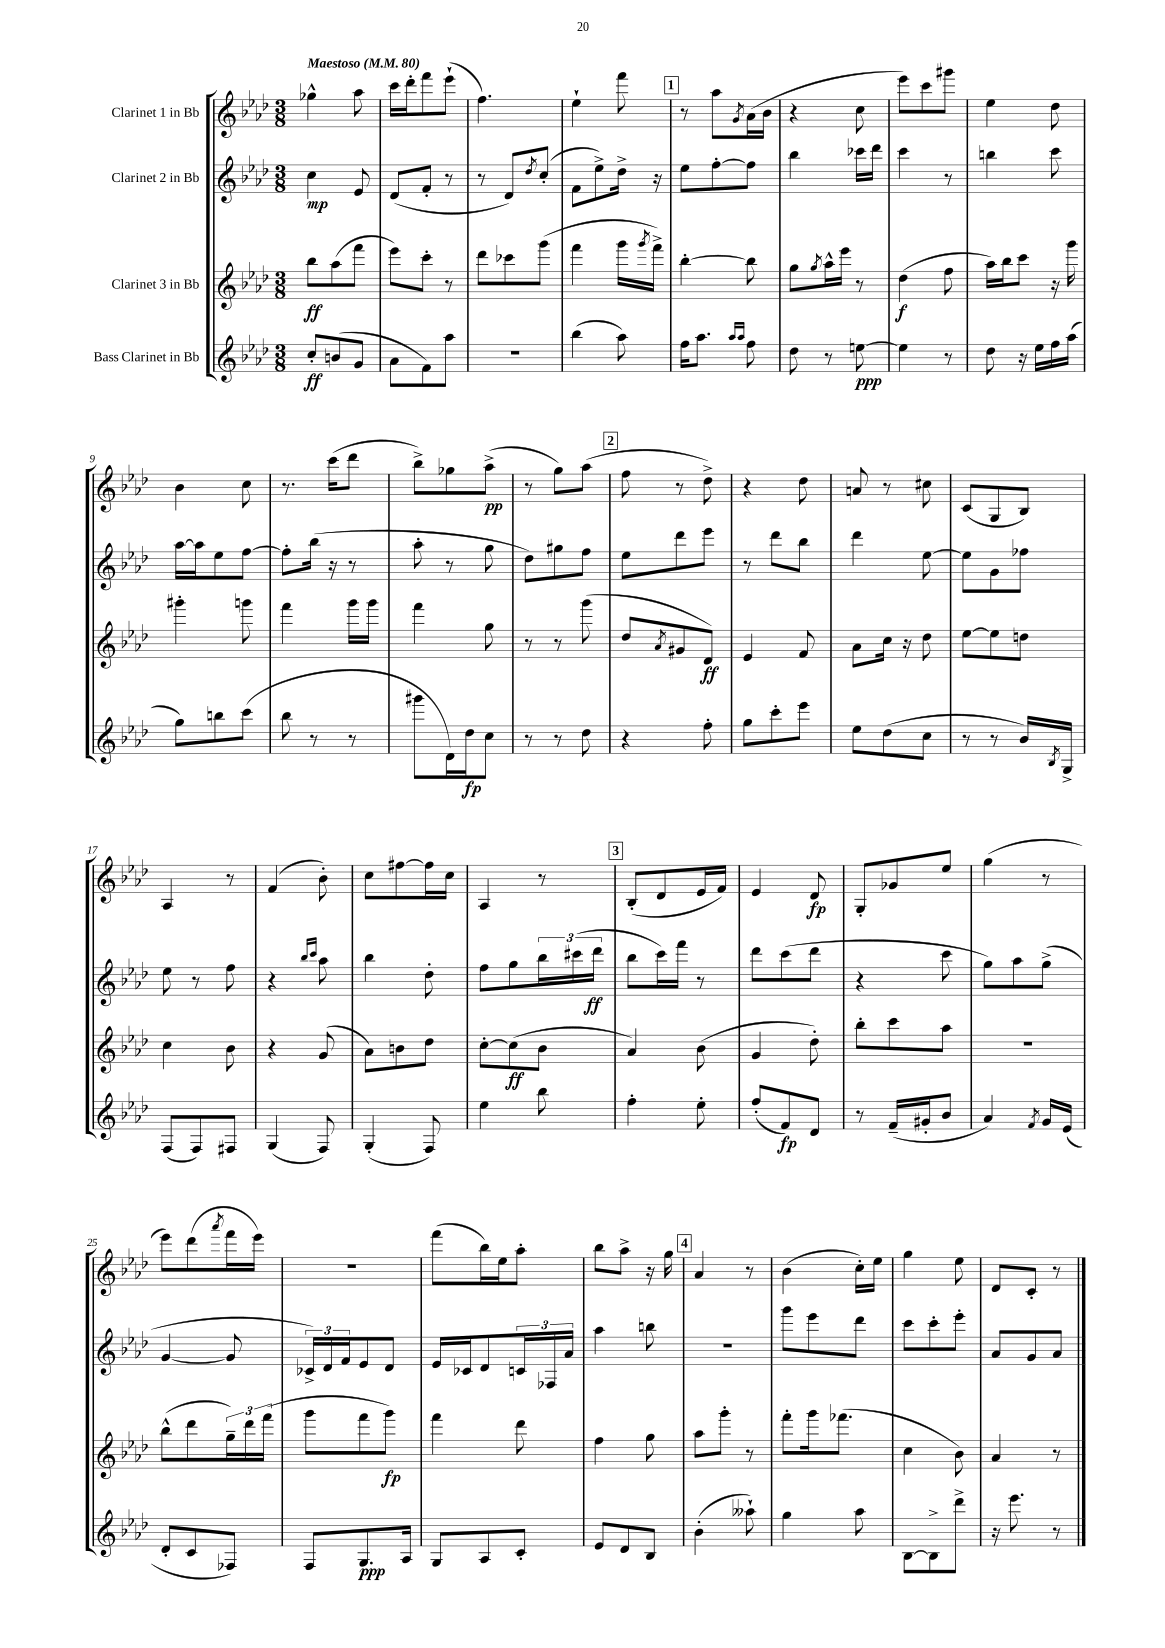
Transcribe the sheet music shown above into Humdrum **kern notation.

**kern	**kern	**kern	**kern
*staff4	*staff3	*staff2	*staff1
*clefG2	*clefG2	*clefG2	*clefG2
*k[b-e-a-d-]	*k[b-e-a-d-]	*k[b-e-a-d-]	*k[b-e-a-d-]
*M3/8	*M3/8	*M3/8	*M3/8
*MM80	*MM80	*MM80	*MM80
8cc'/L	8bb-\L	4cc\	4gg-^^\
(8b/	(8aa-\	.	.
8g/J	8fff\J	8e-/	8aa-\
=	=	=	=
8a-\L	8eee-\L)	(8d-/L	16ccc\LL
.	.	.	16ddd-'\J
8f\)	8ccc'\J	8f'/J	8fff\
8aa-\J	8r	8r	(8eee-`\J
=	=	=	=
4.r	8ddd-\L	8r	4.ff\)
.	8ccc-\	8d-/L)	.
.	.	8qdd-/	.
.	(8ggg\J	(8cc'/J	.
=	=	=	=
(4bb-\	4fff\	8f\L	4ee-`\
.	.	8ee-^\)	.
8aa-\)	16ggg\LL	16dd-^\Jk	8fff\
.	8qggg/	.	.
.	16fff^\JJ)	16r	.
=	=	=	=
16ff\LK	[4bb-'\	8ee-\L	8r
8.aa-\J	.	.	.
.	.	[8ff'\	8aa-\L
16qqaa-/LL	.	.	.
16qqaa-/JJ	.	.	8qg/
8ff\	8bb-\]	8ff\]J	(16a-\L
.	.	.	16b-\JJ
=	=	=	=
8dd-\	8gg\L	4bb-\	4r
.	8qgg/	.	.
8r	16aa-^^\L	.	.
.	16eee-\JJ	.	.
[8ee\	8r	16ccc-\LL	8cc\
.	.	16ddd-\JJ	.
=	=	=	=
4ee\]	(4dd-\	4ccc\	8eee-\L)
.	.	.	8ccc\
8r	8ff\	8r	8ggg#\J
=	=	=	=
8dd-\	16aa-\LL)	4bb\	4ee-\
.	16bb-\J	.	.
16r	8ccc\J	.	.
16ee-\LL	.	.	.
16ff\	16r	8ccc\	8dd-\
(16aa-\JJ	16ggg\	.	.
=	=	=	=
8gg\L)	4ggg#'\	[16aa-\LL	4b-\
.	.	16aa-\]J	.
8bb\	.	8ee-\	.
(8ccc\J	8ggg\	[8ff\J	8cc\
=	=	=	=
8bb-\	4fff\	8ff'\]L	8.r
8r	.	(16bb-\Jk	.
.	.	16r	(16ccc\LK
8r	16ggg\LL	8r	8ddd-\J
.	16ggg\JJ	.	.
=	=	=	=
8ggg#\L	4fff\	8aa-'\	8bb-^\L)
16d-\L)	.	8r	8gg-\
16dd-\J	.	.	.
8cc\J	8gg\	8gg\	(8aa-^\J
=	=	=	=
8r	8r	8dd-\L)	8r
8r	8r	8gg#\	8gg\L)
8dd-\	(8ggg\	8ff\J	(8aa-\J
=	=	=	=
4r	8dd-/L	8ee-\L	8ff\
.	8qa-/	.	.
.	8g#/	8ddd-\	8r
8ff'\	8d-/J)	8eee-\J	8dd-^\)
=	=	=	=
8gg\L	4e-/	8r	4r
8ccc'\	.	8ddd-\L	.
8eee-\J	8f/	8bb-\J	8dd-\
=	=	=	=
8ee-\L	8a-\L	4ddd-\	8a/
(8dd-\	16cc\Jk	.	8r
.	16r	.	.
8cc\J	8dd-\	[8ee-\	8cc#\
=	=	=	=
8r	[8ee-\L	8ee-\]L	(8c/L
8r	8ee-\]	8g\	8G/
16b-/LL)	8dd\J	8ff-\J	8B-/J)
8qB-/	.	.	.
16G^/JJ	.	.	.
=	=	=	=
(8F/L	4cc\	8ee-\	4A-/
8F/)	.	8r	.
8F#/J	8b-\	8ff\	8r
=	=	=	=
(4G/	4r	4r	(4f/
.	.	16qqbb-/LL	.
.	.	16qqccc/JJ	.
8F/)	(8g/	8aa-\	8b-'\)
=	=	=	=
(4G'/	8a-\L)	4bb-\	8cc\L
.	8b\	.	[8ff#\
8F/)	8dd-\J	8dd-'\	16ff#\]L
.	.	.	16cc\JJ
=	=	=	=
4ee-\	[8cc'\L	8ff\L	4A-/
.	(8cc\]	8gg\	.
8bb-\	8b-\J	24bb-\L	8r
.	.	(24ccc#\	.
.	.	24ddd-\JJ	.
=	=	=	=
4ff'\	4a-/)	8bb-\L	(8B-'/L
.	.	16ccc\L)	8d-/
.	.	16fff\JJ	.
8ee-'\	(8b-\	8r	16e-/L
.	.	.	16f/JJ)
=	=	=	=
(8ff'/L	4g/	8ddd-\L	4e-/
8f/)	.	(8ccc\	.
8d-/J	8dd-'\)	8ddd-\J	8d-/
=	=	=	=
8r	8bb-'\L	4r	8G'/L
(16f~/LL	8ccc\	.	8g-/
16g#'/J	.	.	.
8b-/J	8aa-\J	8ccc\	8ee-/J
=	=	=	=
4a-/)	4.r	8gg\L)	(4gg\
.	.	8aa-\	.
8qf/	.	.	.
16g/LL	.	(8gg^\J	8r
(16e-/JJ	.	.	.
=	=	=	=
8d-'/L	(8bb-^^\L	[4g/	8eee-\L)
8c/	8ddd-\	.	(8ddd-\
.	.	.	8qaaa-/
8F-/J)	24gg~\L)	8g/]	16fff\L
.	24ddd-\	.	.
.	.	.	16eee-\JJ)
.	(24fff\JJ	.	.
=	=	=	=
8F/L	8ggg\L	24c-^/LL)	4.r
.	.	24d-/	.
.	.	24f/J	.
8.G/	8fff\	8e-/	.
.	8ggg\J)	8d-/J	.
16A-/Jk	.	.	.
=	=	=	=
8G/L	4fff\	16e-/LL	(8fff\L
.	.	16c-/J	.
8A-/	.	8d-/	16bb-\L)
.	.	.	16ee-\J
8c'/J	8ddd-\	24c/L	8aa-'\J
.	.	24F-/	.
.	.	24a-/JJ	.
=	=	=	=
8e-/L	4ff\	4aa-\	8bb-\L
8d-/	.	.	8aa-^\J
8B-/J	8gg\	8bb\	16r
.	.	.	16gg\
=	=	=	=
(4b-'\	8aa-\L	4.r	4a-/
.	8ggg'\J	.	.
8aa--`\)	8r	.	8r
=	=	=	=
4gg\	8fff'\L	8ggg\L	(4b-\
.	16ggg\k	8eee-\	.
.	(8.fff-\J	.	.
8aa-\	.	8ddd-\J	16cc'\LL)
.	.	.	16ee-\JJ
=	=	=	=
[8B-\L	4cc\	8ccc\L	4gg\
8B-^\]	.	8ccc'\	.
8ddd-^\J	8b-\)	8eee-'\J	8ee-\
=	=	=	=
16r	4a-/	8a-/L	8d-/L
8.eee-\	.	.	.
.	.	8g/	8c'/J
8r	8r	8a-/J	8r
==	==	==	==
*-	*-	*-	*-
